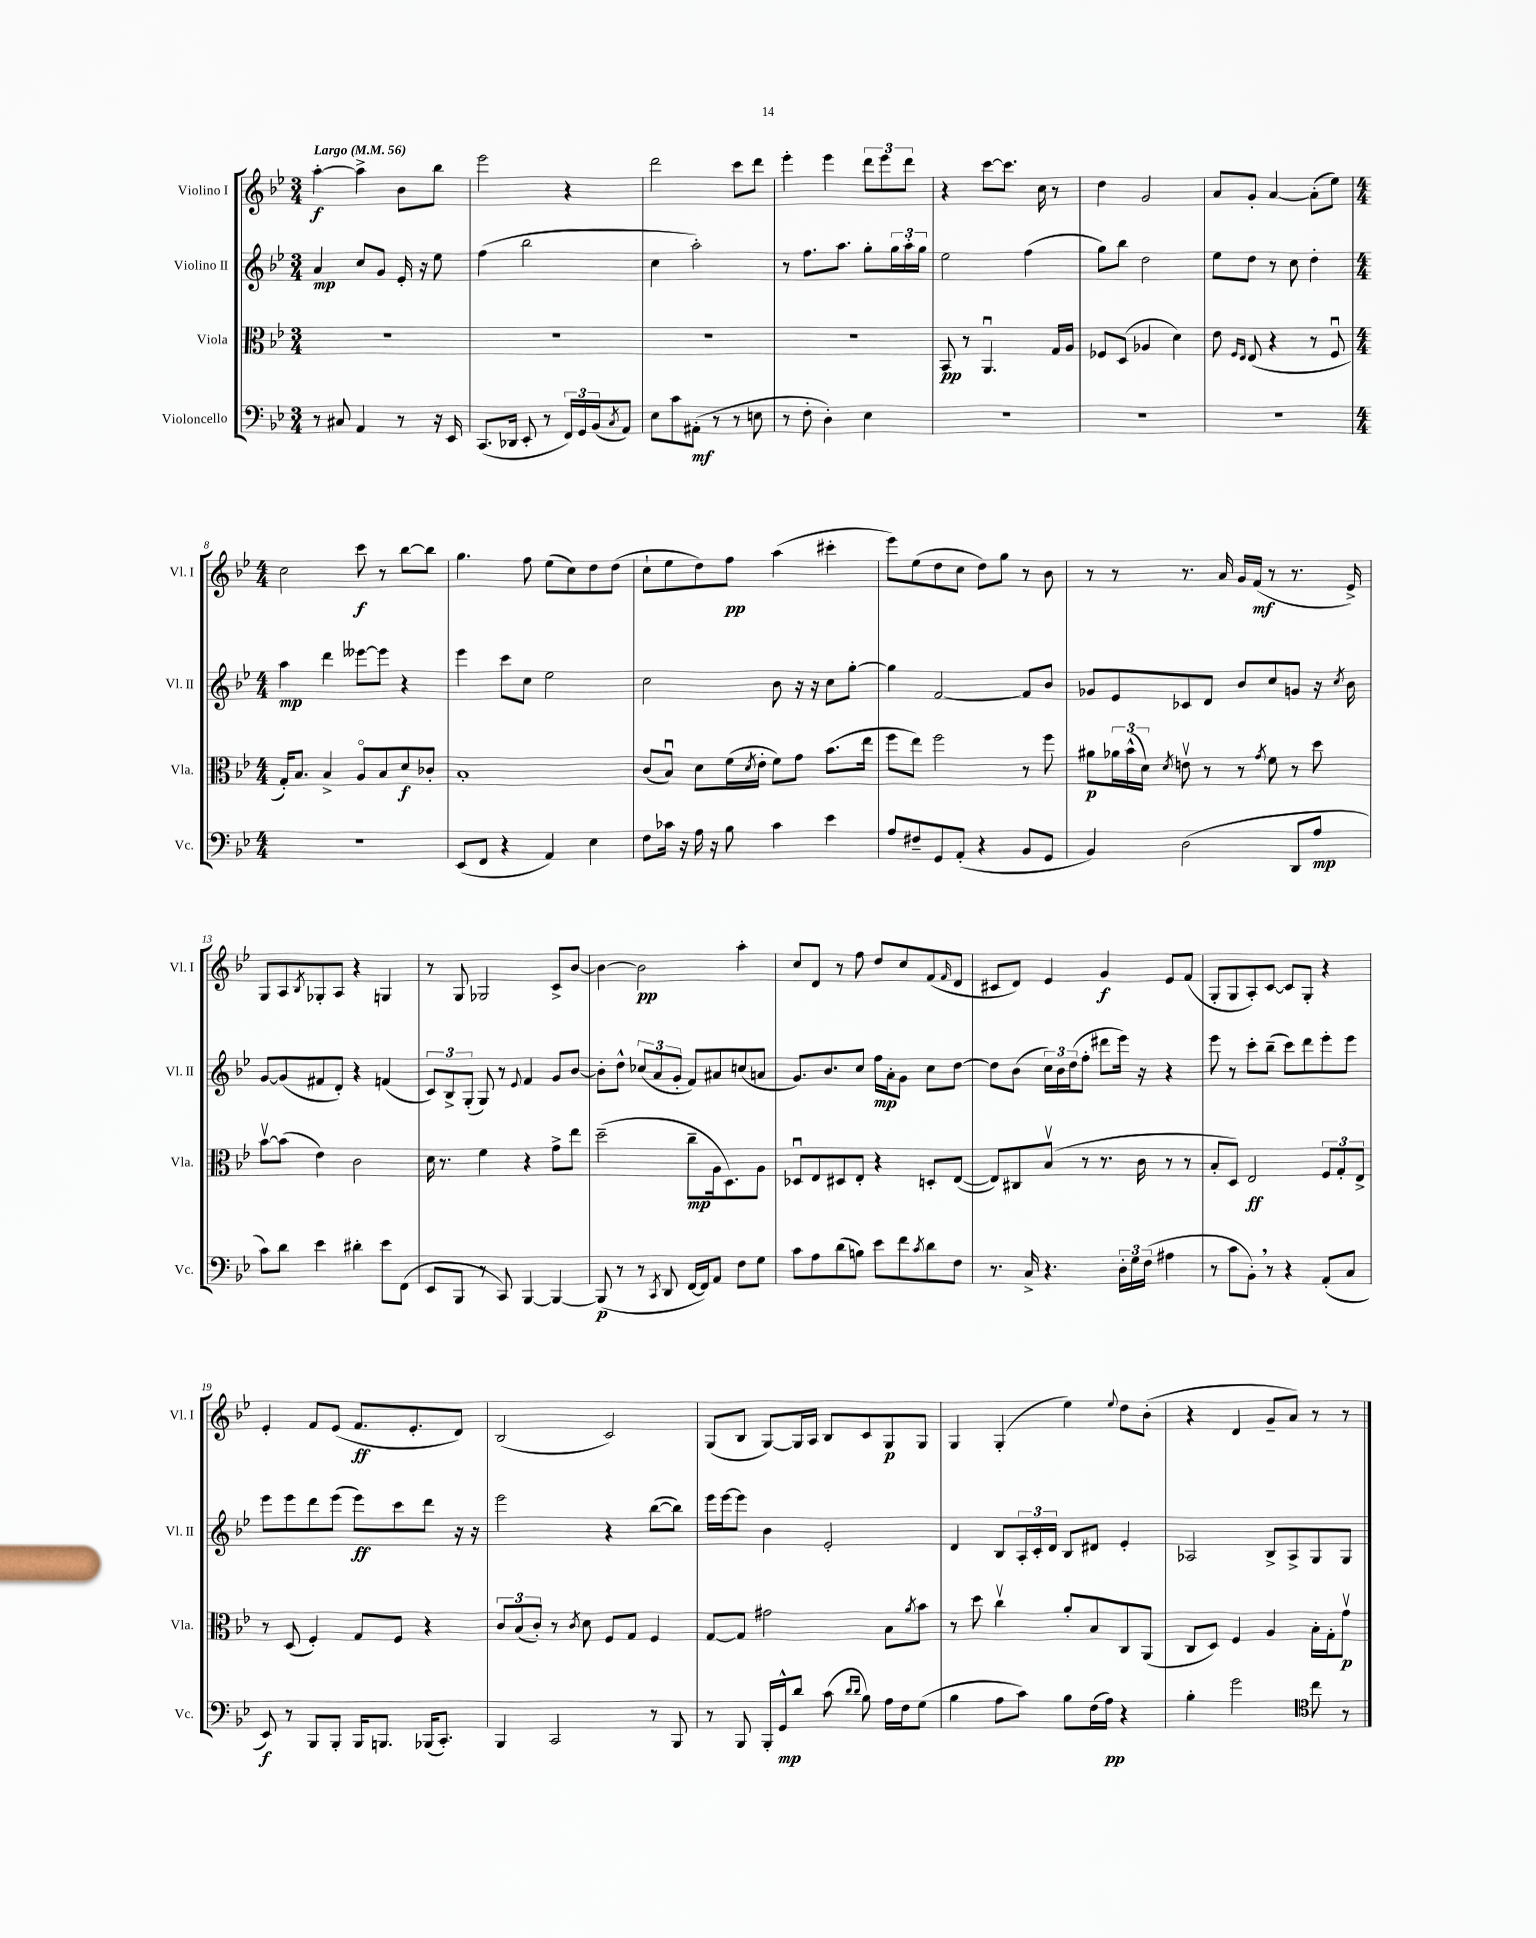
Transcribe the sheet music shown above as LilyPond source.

<<
\new StaffGroup <<
\new Staff = "s0" \with { instrumentName = "Violino I" shortInstrumentName = "Vl. I" } {
    \clef treble \key bes \major \numericTimeSignature \time 3/4 \tempo "Largo" 4 = 56
    a''4~-.\f a''4-> bes'8 bes''8 |
    ees'''2 r4 |
    d'''2 c'''8 d'''8 |
    ees'''4-. ees'''4 \tuplet 3/2 { d'''8 ees'''8 d'''8 } |
    r4 c'''8~ c'''8. c''16 r8 |
    d''4 g'2 |
    a'8 g'8-. a'4~ a'8-.( ees''8) |
    \numericTimeSignature \time 4/4 c''2 c'''8\f r8 bes''8~ bes''8 |
    g''4. f''8 ees''8( c''8) d''8 d''8( |
    c''8-! ees''8 d''8) f''8\pp a''4( cis'''4-. |
    ees'''8) ees''8( d''8 c''8 d''8) g''8 r8 bes'8 |
    r8 r8 r8. a'16 g'16 f'16\mf( r8 r8. ees'16->) |
    g8 a8 \acciaccatura { bes8 } ges8-. a8 r4 g4 |
    r8 g8 ges2 c'8-> bes'8~ |
    bes'4~ bes'2\pp a''4-. |
    c''8 d'8 r8 f''8 d''8 c''8 f'8( \grace { f'16 } d'8 |
    cis'8 d'8) ees'4 g'4\f ees'8 f'8( |
    g8-. g8 a8-.) c'8~ c'8 g8-. r4 |
    ees'4-. f'8 ees'8( f'8.\ff ees'8.-. d'8) |
    bes2( c'2) |
    g8( bes8 g8~) g16 a16 bes8 c'8 g8\p g8 |
    g4 g4-.( ees''4) \appoggiatura { ees''8 } d''8 bes'8-.( |
    r4 d'4 g'8-- a'8) r8 r8 \bar "|." |
}
\new Staff = "s1" \with { instrumentName = "Violino II" shortInstrumentName = "Vl. II" } {
    \clef treble \key bes \major \numericTimeSignature \time 3/4
    a'4\mp c''8 g'8 ees'16-. r16 ees''8 |
    f''4( bes''2 |
    c''4 a''2-.) |
    r8 f''8. a''8. g''8-. \tuplet 3/2 { g''16 a''16-. g''16 } |
    ees''2 f''4( |
    g''8) bes''8 d''2 |
    ees''8 d''8 r8 c''8 d''4-. |
    \numericTimeSignature \time 4/4 a''4\mp d'''4 eeses'''8~ eeses'''8 r4 |
    ees'''4 c'''8 c''8 ees''2 |
    c''2 bes'8 r16 r16 c''8 g''8~-. |
    g''4 f'2~ f'8 bes'8 |
    ges'8 ees'8 ces'8 d'8 bes'8 c''8 g'8 r16 \acciaccatura { c''8 } bes'16 |
    g'8~ g'8( fis'8 d'8-.) r4 f'4( |
    \tuplet 3/2 { c'8) bes8-> g8-.( } g8) r8 \appoggiatura { ees'8 } f'4 g'8 bes'8~ |
    bes'8-. d''8-^ \tuplet 3/2 { ces''8( a'8 g'8-. } f'8) ais'8 c''8( a'8 |
    g'8.) bes'8. c''8 f''16\mp a'16-. g'8 c''8 d''8~ |
    d''8 bes'8( \tuplet 3/2 { c''16) bes'16 d''16( } f''8-. dis'''8 ees'''16) r16 r4 |
    ees'''8 r8 c'''8-. bes''8--( c'''8) d'''8 ees'''8-. ees'''8 |
    ees'''8 ees'''8 d'''8 ees'''8( ees'''8\ff) c'''8 d'''8 r16 r16 |
    ees'''2 r4 bes''8~( bes''8) |
    ees'''16 ees'''16~ ees'''8 bes'4 ees'2-. |
    d'4 bes8 \tuplet 3/2 { a16-. c'16-. d'16 } bes8 dis'8 ees'4-. |
    aes2 bes8-> aes8-> g8 g8 \bar "|." |
}
\new Staff = "s2" \with { instrumentName = "Viola" shortInstrumentName = "Vla." } {
    \clef alto \key bes \major \numericTimeSignature \time 3/4
    R2. |
    R2. |
    R2. |
    R2. |
    bes,8\pp r8 a,4.\downbow g16 a16 |
    fes8 d8( aes4 d'4) |
    ees'8 \grace { f16 ees16 } ees8( r4 r8 f8\downbow |
    \numericTimeSignature \time 4/4 g16-.) bes8. bes4-> a8\flageolet bes8 d'8\f ces'8-. |
    bes1-. |
    c'8( bes8\downbow) d'8 f'16( \acciaccatura { d'8 } ees'16-. f'8) g'8 bes'8.( ees''16 |
    f''8 ees''8) f''2 r8 f''8 |
    ais'8\p \tuplet 3/2 { aes'16 bes'16-^( d'16) } \acciaccatura { d'8 } e'8\upbow r8 r8 \acciaccatura { g'8 } f'8 r8 d''8 |
    bes'8~\upbow bes'8( ees'4) c'2 |
    d'16 r8. f'4 r4 g'8-> ees''8 |
    d''2--( c''8--\mp a16 d8.) a8 |
    des8\downbow ees8 dis8 ees8-. r4 d8-. ees8~( |
    ees8) cis8 bes8\upbow( r8 r8. c'16 r8 r8 |
    bes8-. d8) ees2\ff \tuplet 3/2 { f8 g8-. ees8-> } |
    r8 d8( f4-.) g8 f8 r4 |
    \tuplet 3/2 { c'8 bes8( c'8-.) } r8 \acciaccatura { c'8 } d'8 f8 g8 f4 |
    g8~ g8 gis'2 bes8 \acciaccatura { a'8 } bes'8 |
    r8 d''8 c''4\upbow a'8-. bes8 c8 a,8( |
    c8 d8) f4 a4 bes16-. g16-. g'8\upbow\p \bar "|." |
}
\new Staff = "s3" \with { instrumentName = "Violoncello" shortInstrumentName = "Vc." } {
    \clef bass \key bes \major \numericTimeSignature \time 3/4
    r8 cis8 a,4 r8 r16 ees,16 |
    c,8.( des,16 ees,8-. r8 \tuplet 3/2 { f,16) g,16 bes,16( } \acciaccatura { c8 } a,8) |
    ees8 c'8 ais,8-.\mf( r8 r8 e8 |
    r8 f8-. d4-.) ees4 |
    R2. |
    R2. |
    R2. |
    \numericTimeSignature \time 4/4 R1 |
    ees,8( f,8 r4 a,4) ees4 |
    f8 ces'16 r16 a16 r16 bes8 ces'4 ees'4 |
    a8 fis8-- g,8 a,8-.( r4 bes,8 g,8 |
    bes,4) d2( d,8 a8\mp |
    c'8) d'8 ees'4 dis'4-. ees'8 f,8( |
    ees,8 bes,,8 r8 c,8) bes,,4~ bes,,4~ |
    bes,,8\p( r8 r8 \acciaccatura { c,8 } d,8 f,16~ f,16) a,8 f8 g8 |
    c'8 a8 d'8( b8) ees'8 f'8 \acciaccatura { c'8 } d'8 f8 |
    r8. c16-> r4. \tuplet 3/2 { d16-. g16 f16( } ais4 |
    r8 c'8 bes,8-.) \breathe r8 r4 a,8-.( c8 |
    ees,8\f) r8 bes,,8 bes,,8-. bes,,16 b,,8. bes,,16( c,8.-.) |
    bes,,4 c,2 r8 bes,,8 |
    r8 bes,,8 bes,,16-. g,16-^\mp d'8 c'8( \grace { d'16 d'16 } bes8) a16 f16 g8( |
    bes4 a8 c'8) bes8 f16( a16\pp) r4 |
    bes4-. g'2 \clef tenor c''8 r8 \bar "|." |
}
>>
>>
